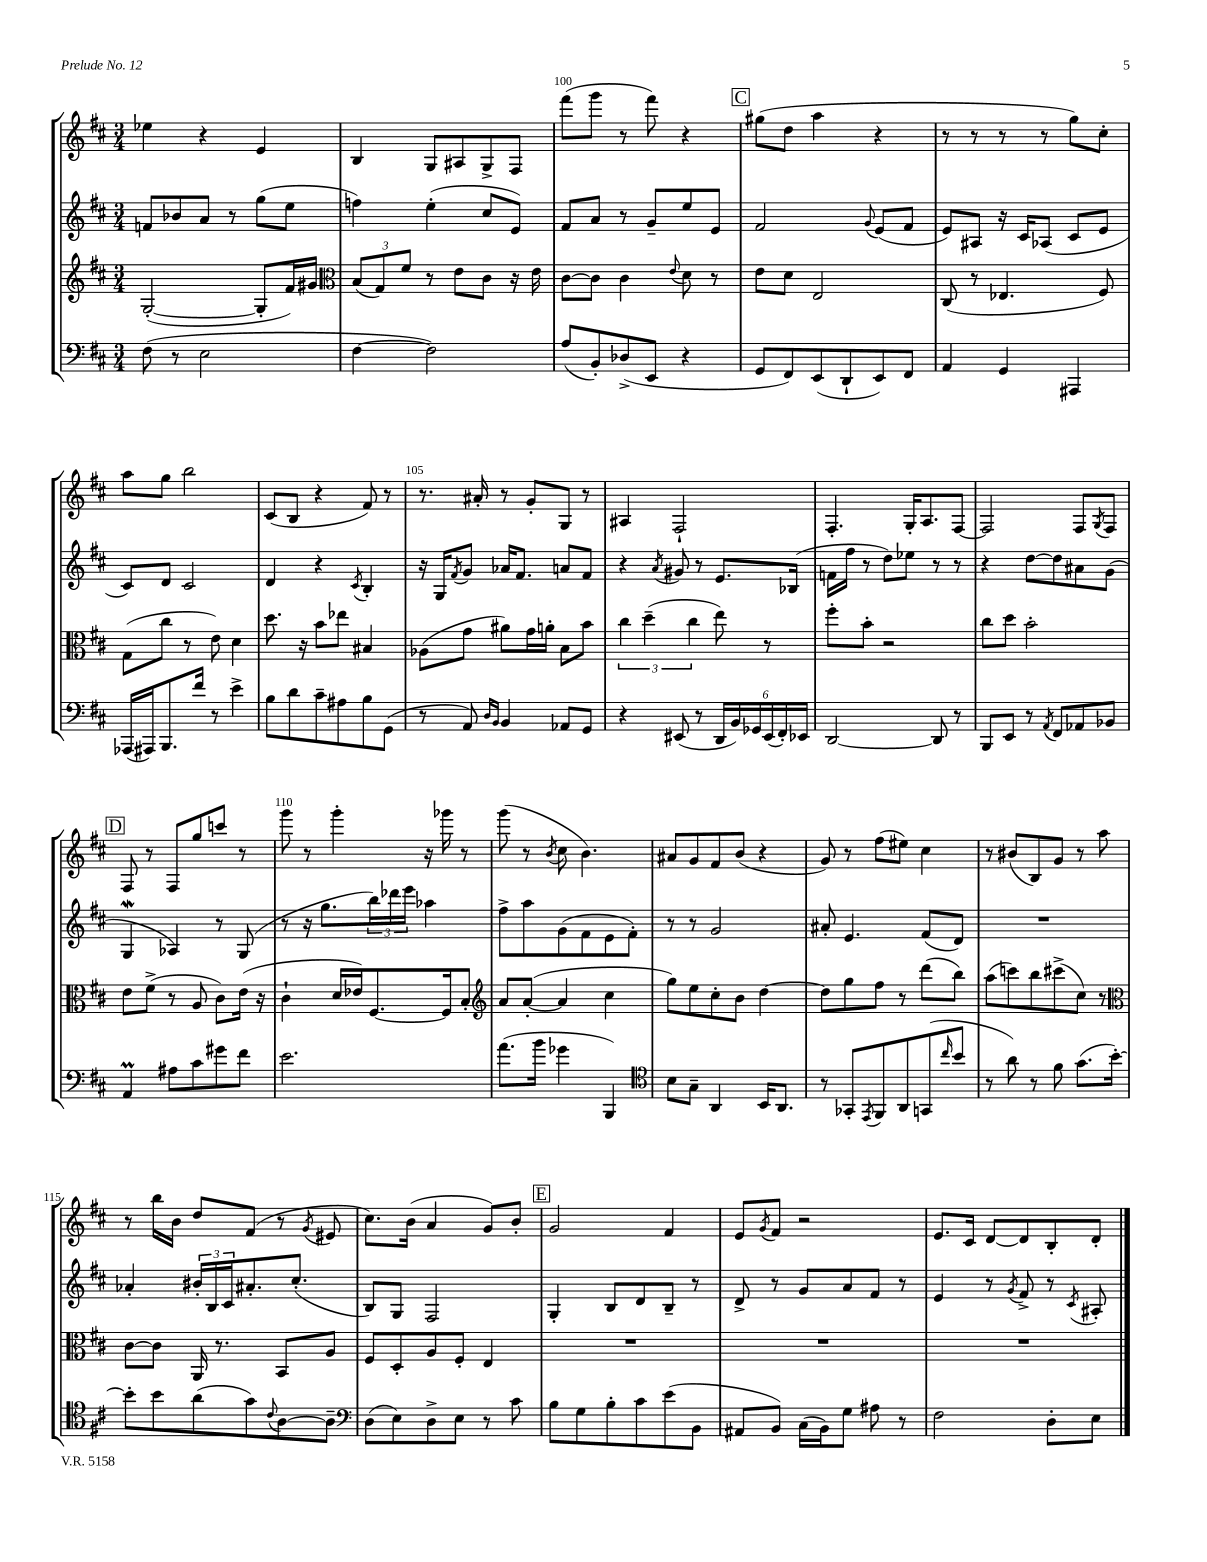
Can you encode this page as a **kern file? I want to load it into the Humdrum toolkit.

**kern	**kern	**kern	**kern
*staff4	*staff3	*staff2	*staff1
*clefF4	*clefG2	*clefG2	*clefG2
*k[f#c#]	*k[f#c#]	*k[f#c#]	*k[f#c#]
*M3/4	*M3/4	*M3/4	*M3/4
(8F#	([2G'	8f	4ee-
8r	.	8b-	.
2E	.	8a	4r
.	.	8r	.
.	8G']	(8gg	4e
.	16f#)	8ee	.
.	16g#	.	.
=	=	=	=
*	*clefC3	*	*
[4F#	(12B	4ff)	4B
.	12G)	.	.
.	12f#	.	.
2F#])	8r	(4ee'	8G
.	8e	.	8A#
.	8c#	8cc#	8G^
.	16r	8e)	8F#
.	16e	.	.
=	=	=	=
(8A	[8c#	8f#	(8fff#
8BB')	8c#]	8a	8ggg
(8D-^	4c#	8r	8r
8EE	.	8g~	8fff#)
.	8qqe	.	.
4r	8d	8ee	4r
.	8r	8e	.
=	=	=	=
8GG	8e	2f#	(8gg#
8FF#)	8d	.	8dd
(8EE	2E	.	4aa
8DD`	.	.	.
.	.	8qqg	.
8EE)	.	(8e	4r
8FF#	.	8f#	.
=	=	=	=
4AA	(8C#	8e)	8r
.	8r	8A#	8r
4GG	4.E-	16r	8r
.	.	16c#	.
.	.	(8A-	8r
4AAA#	.	8c#	8gg)
.	8F#)	8e	8cc#'
=	=	=	=
(16AAA-	(8G	8c#)	8aa
16AAA#)	.	.	.
8.BBB	8cc#	8d	8gg
.	8r	2c#	2bb
16f#	.	.	.
8r	8e)	.	.
4e^	4d	.	.
=	=	=	=
8B	8.dd	4d	(8c#
8d	.	.	8B
.	16r	.	.
8c#~	8b	4r	4r
8A#	8ee-	.	.
.	.	8qc#	.
8B	4B#	4B'	8f#)
(8GG	.	.	8r
=	=	=	=
8r	(8A-	16r	8.r
.	.	16G	.
.	.	8qf#	.
8AA)	8g	8g	.
.	.	.	16a#'
16qqD	.	.	.
16qqBB	.	.	.
4BB	8a#)	16a-	8r
.	.	8.f#	.
.	16g	.	8g'
.	16a'	.	.
8AA-	8B	8a	8G
8GG	8b	8f#	8r
=	=	=	=
4r	6cc#	4r	4A#
.	(6dd~	.	.
.	.	8qa	.
(8EE#	.	8g#	2F#`
.	6cc#	.	.
8r	.	8r	.
24DD	8ee)	8.e	.
24BB)	.	.	.
24GG-	.	.	.
(24EE#	8r	.	.
24FF#')	.	.	.
.	.	(16B-	.
24EE-	.	.	.
=	=	=	=
[2DD	8ff#'	16f	4.F#'
.	.	16ff#	.
.	8b'	8r	.
.	2r	8dd)	.
.	.	8ee-	16G'
.	.	.	8.A
8DD]	.	8r	.
8r	.	8r	[8F#
=	=	=	=
8BBB	8cc#	4r	2F#]
8EE	8dd	.	.
8r	2b'	[8dd	.
8qAA	.	.	.
8FF#	.	8dd]	.
8AA-	.	8a#	8F#
.	.	.	8qG
8BB-	.	(8g	8F#
=	=	=	=
4AA	8e	4G	8F#
.	(8f#^	.	8r
8A#	8r	4A-)	8F#
8c#	8A	.	8gg
8g#	8c#)	8r	8ccc
8f#	(16e	(8G	8r
.	16r	.	.
=	=	=	=
2.e	4c#`	8r	8ggg
.	.	16r	8r
.	.	8.gg	.
.	16d	.	4ggg'
.	16e-)	.	.
.	[8.F#	24bb)	.
.	.	24ddd-	.
.	.	24eee	.
.	.	4aa-	16r
.	16F#]	.	16ggg-
.	8B'	.	8r
=	=	=	=
*	*clefG2	*	*
(8.a	8a	8ff#^	(8ggg
.	([8a'	8aa	8r
16b	.	.	.
.	.	.	8qb
4g-	4a]	(8g	8cc#
.	.	8f#	4.b)
4BBB)	4cc#	8e	.
.	.	8f#')	.
=	=	=	=
*clefC4	*	*	*
8B	8gg)	8r	8a#
8G~	8ee	8r	8g
4AA	8cc#'	2g	8f#
.	8b	.	(8b
16BB	[4dd	.	4r
8.AA	.	.	.
=	=	=	=
8r	8dd]	8a#'	8g)
8GG-'	8gg	4.e	8r
8qEE	.	.	.
8FF#	8ff#	.	(8ff#
8AA	8r	.	8ee#)
(8GG	(8ddd	(8f#	4cc#
16qqcc#	.	.	.
8b	8bb)	8d)	.
=	=	=	=
8r	(8aa	2.r	8r
8a)	8ccc)	.	(8b#
8r	8bb	.	8B)
8f#	(8ccc#^	.	8g
(8.g	8cc#)	.	8r
.	8r	.	8aa
[16b')	.	.	.
=	=	=	=
*	*clefC3	*	*
8b']	[8c#	4a-'	8r
8b	8c#]	.	16bb
.	.	.	16b
(8a	16AA	24b#'	8dd
.	.	24B	.
.	8.r	.	.
.	.	24c#	.
8g)	.	8.a#'	(8f#
8qqc#	.	.	.
[8A	8BB	.	8r
.	.	(8.cc#'	.
.	.	.	8qg
8A~]	8A	.	8e#
=	=	=	=
*clefF4	*	*	*
(8D	8F#	8B)	8.cc#)
8E)	8D'	8G	.
.	.	.	(16b
8D^	8A	2F#	4a
8E	8F#'	.	.
8r	4E	.	8g)
8c#	.	.	8b'
=	=	=	=
8B	2.r	4G'	2g
8G	.	.	.
8B'	.	8B	.
8c#	.	8d	.
(8e	.	8B~	4f#
8BB	.	8r	.
=	=	=	=
8AA#	2.r	8d^	8e
.	.	.	8qg
8BB)	.	8r	8f#
(16C#	.	8g	2r
16BB)	.	.	.
8G	.	8a	.
8A#	.	8f#	.
8r	.	8r	.
=	=	=	=
2F#	2.r	4e	8.e
.	.	.	16c#
.	.	8r	[8d
.	.	8qg	.
.	.	8f#^	8d]
8D'	.	8r	8B'
.	.	8qc#	.
8E	.	8A#'	8d'
==	==	==	==
*-	*-	*-	*-
